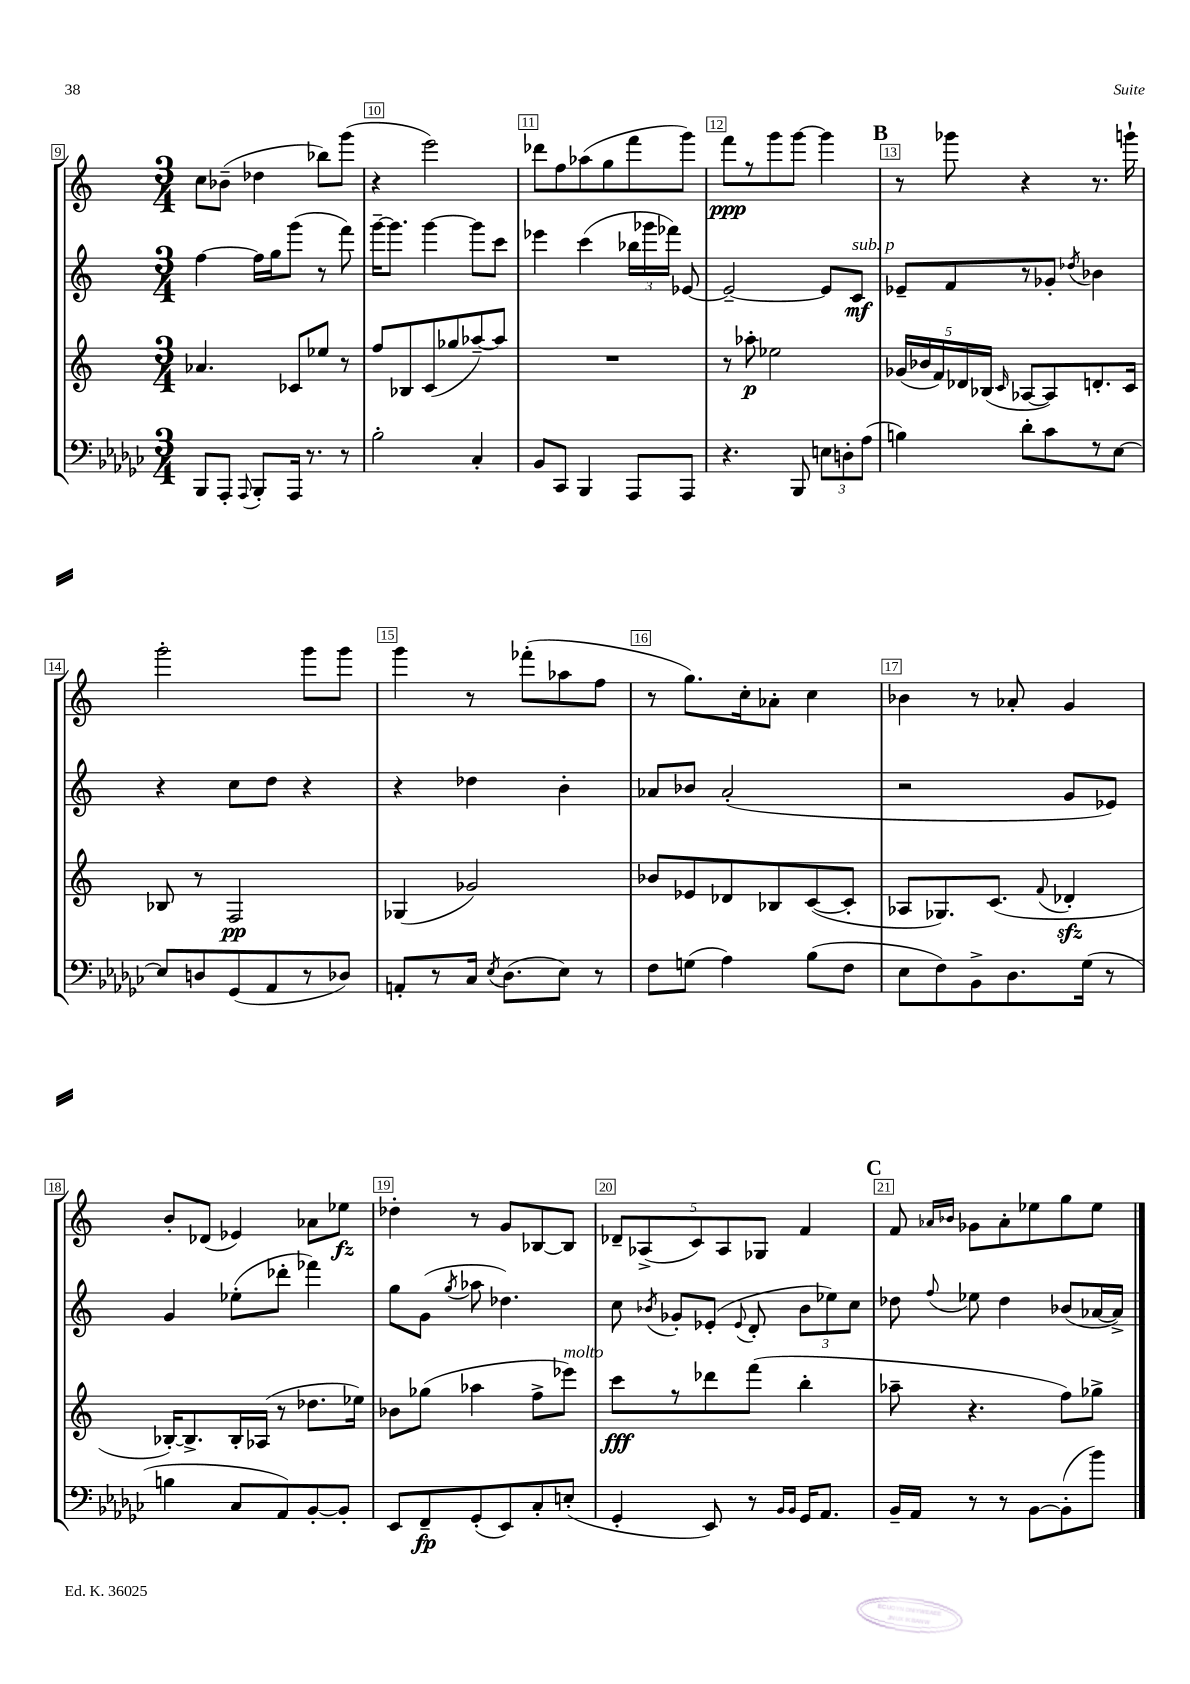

**kern	**kern	**kern	**kern
*staff4	*staff3	*staff2	*staff1
*clefF4	*clefG2	*clefG2	*clefG2
*k[b-e-a-d-g-c-]	*k[]	*k[]	*k[]
*M3/4	*M3/4	*M3/4	*M3/4
8BBB-	4.a-	[4ff	8cc
8AAA-'	.	.	(8b-~
8qqAAA-	.	.	.
8BBB-'	.	16ff]	4dd-
.	.	16gg	.
16AAA-	8c-	(8ggg	.
8.r	.	.	.
.	8ee-	8r	8bb-)
8r	8r	8fff)	(8ggg
=	=	=	=
2B-'	8ff	[16ggg~	4r
.	.	8.ggg]	.
.	8B-	.	.
.	(8c	[4ggg	2eee)
.	8gg-	.	.
4C-'	[8aa-~)	8ggg]	.
.	8aa-]	8ccc	.
=	=	=	=
8BB-	2.r	4eee-	8ddd-
8CC-	.	.	8ff
4BBB-	.	(4ccc	(8aa-
.	.	.	8gg
8AAA-	.	24bb-	8fff
.	.	24ggg-	.
.	.	24fff-)	.
8AAA-	.	[8e-	8ggg)
=	=	=	=
4.r	8r	2e-~_	8fff
.	8aa-'	.	8r
.	2ee-	.	8ggg
8BBB-	.	.	[8ggg
12E	.	8e-]	4ggg]
12D'	.	.	.
.	.	8c	.
(12A-	.	.	.
=	=	=	=
4B)	(20g-	8e-~	8r
.	20b-	.	.
.	20f)	.	.
.	.	8f	8ggg-
.	20d-	.	.
.	(20B-	.	.
.	16qqc	.	.
8d-'	[8A-	8r	4r
8c-	8A-])	8g-'	.
.	.	8qdd-	.
8r	8.d'	4b-	8.r
[8E-	.	.	.
.	16c	.	16ggg`
=	=	=	=
8E-]	8B-	4r	2ggg'
8D	8r	.	.
(8GG-	2F	8cc	.
8AA-	.	8dd	.
8r	.	4r	8ggg
8D-)	.	.	8ggg
=	=	=	=
8AA'	(4G-	4r	4ggg
8r	.	.	.
16C-	2g-)	4dd-	8r
8qE-	.	.	.
(8.D-	.	.	.
.	.	.	(8fff-'
8E-)	.	4b'	8aa-
8r	.	.	8ff
=	=	=	=
8F	8b-	8a-	8r
(8G	8e-	8b-	8.gg)
4A-)	8d-	(2a-'	.
.	.	.	16cc'
.	8B-	.	8a-'
(8B-	([8c	.	4cc
8F	8c']	.	.
=	=	=	=
8E-	8A-	2r	4b-
8F)	8.G-)	.	.
8BB-^	.	.	8r
.	(8.c	.	.
8.D-	.	.	8a-'
.	8qqf	.	.
.	4d-'	8g	4g
(16G-	.	.	.
8r	.	8e-)	.
=	=	=	=
4B	[16B-')	4g	8b'
.	8.B-^]	.	.
.	.	.	(8d-
8C-	16B-'	(8ee-'	4e-)
.	(16A-	.	.
8AA-)	8r	8ddd-'	.
[8BB-'	8.dd-	4fff-)	8a-
8BB-']	.	.	8ee-
.	16ee-)	.	.
=	=	=	=
8EE-	8b-	8gg	4dd-'
8FF~	(8gg-	(8g	.
.	.	8qgg	.
(8GG-'	4aa-	8aa-	8r
8EE-)	.	4.dd-)	8g
8C-'	8ff^	.	[8B-
(8E'	8eee-)	.	8B-]
=	=	=	=
4GG-'	8ccc	8cc	10d-~
.	.	.	(10A-^
.	.	8qb-	.
.	8r	8g-'	.
.	.	.	10c)
8EE-)	8ddd-	(8e-'	.
.	.	.	10A-
.	.	8qqe-	.
8r	(8fff	8d'	.
.	.	.	10G-
16qqBB-	.	.	.
16qqBB-	.	.	.
16GG-	4bb'	12b-	4f
8.AA-	.	.	.
.	.	12ee-)	.
.	.	12cc	.
=	=	=	=
16BB-~	8aa-~	8dd-	8f
16AA-	.	.	.
.	.	.	16qqa-
.	.	8qqff	16qqb-
8r	4.r	8ee-	8g-
8r	.	4dd-	8a-'
[8BB-	.	.	8ee-
(8BB-']	8ff)	(8b-	8gg
8b-)	8gg-^	[16a-	8ee-
.	.	16a-^])	.
==	==	==	==
*-	*-	*-	*-
